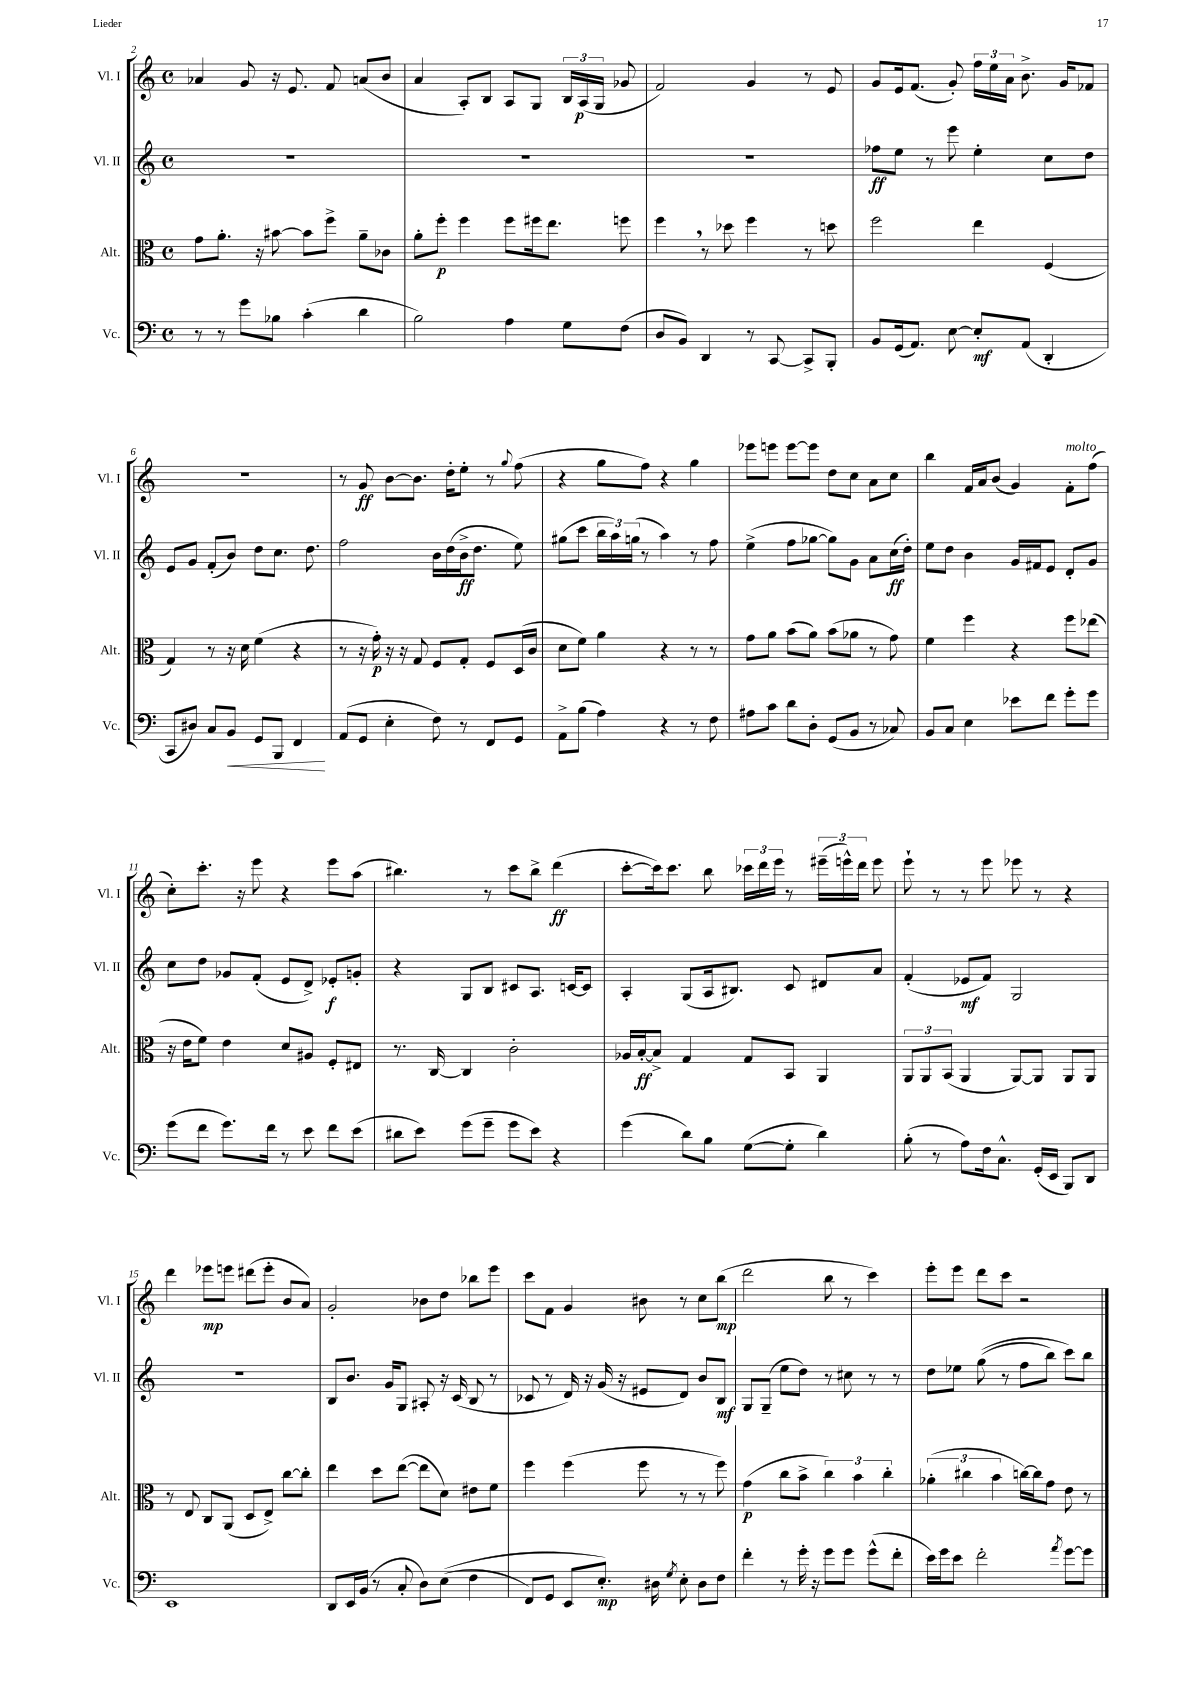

**kern	**kern	**kern	**kern
*staff4	*staff3	*staff2	*staff1
*clefF4	*clefC3	*clefG2	*clefG2
*k[]	*k[]	*k[]	*k[]
*M4/4	*M4/4	*M4/4	*M4/4
*met(c)	*met(c)	*met(c)	*met(c)
8r	8g\L	1r	4a-/
8r	8.a'\J	.	.
8g\L	.	.	8g/
.	16r	.	.
8B-\J	[8b#\	.	16r
.	.	.	8.e/
(4c'\	8b#\]L	.	.
.	8ff^\J	.	8f/
4d\	8a~\L	.	(8a/L
.	8c-\J	.	8b/J
=	=	=	=
2B\)	8a'\L	1r	4a/
.	8ff'\J	.	.
.	4ff\	.	8A'/L)
.	.	.	8B/J
4A\	8ff\L	.	8A/L
.	16ff#\k	.	8G/J
.	8.ee\J	.	.
8G\L	.	.	24B/LL
.	.	.	(24A/
.	.	.	24G/JJ
(8F\J	8ff\	.	8g-/
=	=	=	=
8D/L	4ff\	1r	2f/)
8BB/J)	.	.	.
4DD/	8r	.	.
.	8dd-\	.	.
8r	4ff\	.	4g/
[8CC/	.	.	.
8CC^/]L	8r	.	8r
8BBB'/J	8dd\	.	8e/
=	=	=	=
8BB/L	2ff\	8ff-\L	8g/L
(16GG/k	.	8ee\J	16e/k
8.AA/J)	.	.	(8.f/J
.	.	8r	.
[8E\	.	8eee\	8g'/)
8E'/]L	4ee\	4ee'\	24ff\LL
.	.	.	24ee\
.	.	.	24a\JJ
(8AA/J	.	.	8.b^\
4DD'/	(4F/	8cc\L	.
.	.	.	16g/LK
.	.	8dd\J	8f-/J
=	=	=	=
8CC/L	4G/)	8e/L	1r
8D#/J)	.	8g/J	.
8C/L	8r	(8f'/L	.
8BB/J	16r	8b/J)	.
.	16d\	.	.
8GG/L	(4f\	8dd\L	.
8BBB/J	.	8.cc\J	.
4FF/	4r	.	.
.	.	8.dd\	.
=	=	=	=
(8AA/L	8r	2ff\	8r
8GG/J	16r	.	8g/
.	16g'\)	.	.
4E'\	16r	.	[8b\L
.	16r	.	.
.	8G/	.	8.b\]J
8F\)	8F/L	16b\LL	.
.	.	(16dd\	16dd'\LK
8r	8G'/J	16b^\J	8ee'\J
.	.	8.dd\J	.
8FF/L	8F/L	.	8r
.	.	.	8qqgg/
8GG/J	(16D/L	8ee\)	(8ff\
.	16c/JJ	.	.
=	=	=	=
8AA^\L	8d\L	(8gg#\L	4r
(8B\J	8f\J)	8ccc\J	.
4A\)	4a\	24bb\LL	8gg\L
.	.	24aa\)	.
.	.	(24gg\JJ	.
.	.	8r	8ff\J)
4r	4r	4aa\)	4r
8r	8r	8r	4gg\
8F\	8r	8ff\	.
=	=	=	=
8A#\L	8g\L	(4ee^\	8eee-\L
8c\J	8a\J	.	8eee\J
8d\L	(8b\L	8ff\L	[8eee\L
8D'\J	8a\J)	[8gg-\J	8eee\]J
(8GG/L	(8b\L	8gg-\]L)	8dd\L
8BB/J	8a-\J	8g\J	8cc\J
8r	8r	8a\L	8a\L
8C-/)	8g\)	(16cc\L	8cc\J
.	.	16dd'\JJ)	.
=	=	=	=
8BB/L	4f\	8ee\L	4bb\
8C/J	.	8dd\J	.
4E\	4ff\	4b\	16f/LL
.	.	.	16a/J
.	.	.	(8b/J
8e-\L	4r	16g/LL	4g/)
.	.	16f#/J	.
8f\J	.	8e/J	.
8g'\L	8ff\L	8d'/L	8f'\L
8g\J	(8ee-\J	8g/J	(8ff\J
=	=	=	=
(8g\L	16r	8cc\L	8cc'\L)
.	16e\LK	.	.
8f\J	8f\J)	8dd\J	8.ccc'\J
8.g\L)	4e\	8g-/L	.
.	.	.	16r
.	.	(8f'/J	8eee\
16f\Jk	.	.	.
8r	8d/L	8e/L	4r
8e\	8A#/J	8d^/J)	.
8f\L	8F'/L	8e-'/L	8eee\L
(8e\J	8E#/J	8g'/J	(8aa\J
=	=	=	=
8d#\L	8.r	4r	4.bb#\)
8e\J)	.	.	.
.	[16C/	.	.
(8g\L	4C/]	8G/L	.
8g~\J	.	8B/J	8r
8g\L	2c'\	8c#/L	8ccc\L
8e\J)	.	8.A/J	8bb#^\J
4r	.	.	(4ddd\
.	.	[16c/LK	.
.	.	8c/]J	.
=	=	=	=
(4g\	16A-/LL	4A'/	[8ccc'\L
.	[16B'/J	.	.
.	8B^/]J	.	16ccc\]k)
.	.	.	8.ccc\J
8d\L)	4G/	(8G/L	.
8B\J	.	16A/k	8bb\
.	.	8.B#/J)	.
([8G\L	8G/L	.	24ccc-\LL
.	.	.	24ddd\
.	.	.	24eee\JJ
8G'\]J	8BB/J	8c/	8r
4d\)	4AA/	8d#/L	(24eee#~\LL
.	.	.	24eee^^\)
.	.	.	24ddd\JJ
.	.	8a/J	8eee\
=	=	=	=
(8B'\	12AA/L	(4f'/	8eee`\
.	12AA/	.	.
8r	.	.	8r
.	(12BB/J	.	.
8A\L)	4AA/	8e-/L	8r
16F\k	.	8f/J)	8eee\
8.C^^\J	.	.	.
.	[8AA/L)	2G/	8eee-\
(16GG'/LL	8AA/]J	.	8r
16EE/JJ	.	.	.
8BBB/L)	8AA/L	.	4r
8DD/J	8AA/J	.	.
=	=	=	=
1EE	8r	1r	4ddd\
.	8E/	.	.
.	8C/L	.	8eee-\L
.	(8AA/J	.	8eee\J
.	8D/L	.	(8ddd#\L
.	8E^/J)	.	8eee'\J
.	[8cc\L	.	8b/L
.	8cc'\]J	.	8a/J)
=	=	=	=
8DD/L	4ee\	8B/L	2g'/
16EE/L	.	8.b/J	.
(16BB/JJ	.	.	.
8r	8dd\L	.	.
.	.	16g/LK	.
8C'/	([8ee\J	8G/J	.
8D\L)	8ee\]L	8A#'/	8b-\L
&((8E\J	8d\J)	16r	8dd\J
.	.	(16c/	.
4F\	8e#\L	8B/	8bb-\L
.	8f\J	8r	8eee\J
=	=	=	=
8FF/L)	4ff\	8c-/	8ccc\L
8GG/J	.	8r	8f\J
8EE/L	(4ff\	16d/)	4g/
.	.	16r	.
8.E'/J&)	.	(16g/	.
.	.	16r	.
.	8ff\	8e#/L	8b#\
16D#\	.	.	.
8qG/	.	.	.
8E'\	8r	8d/J)	8r
8D#\L	8r	8b/L	8cc\L
8F\J	8ff\)	8B/J	(8bb\J
=	=	=	=
4f'\	(4g\	8G/L	2ddd\
.	.	(8G~/J	.
8r	8cc\L	8ee\L	.
16g'\	8b^\J	8dd\J)	.
16r	.	.	.
8g\L	6cc\)	8r	8bb\
8g\J	.	8cc#\	8r
.	6b\	.	.
(8g^^\L	.	8r	4ccc\)
.	6cc'\	.	.
8f'\J	.	8r	.
=	=	=	=
16e\LL)	(6a-'\	8dd\L	8eee'\L
16g\J	.	.	.
8e\J	.	8ee-\J	8eee\J
.	6cc#\	.	.
2f'\	.	&((8gg\	8ddd\L
.	6b\	.	.
.	.	8r	8ccc\J
.	[16cc\LL)	8ff\L	2r
.	16cc\]J	.	.
.	8g\J	8bb\J)	.
8qa/	.	.	.
[8g\L	8e\	8ccc\L&)	.
8g\]J	8r	8bb\J	.
==	==	==	==
*-	*-	*-	*-
